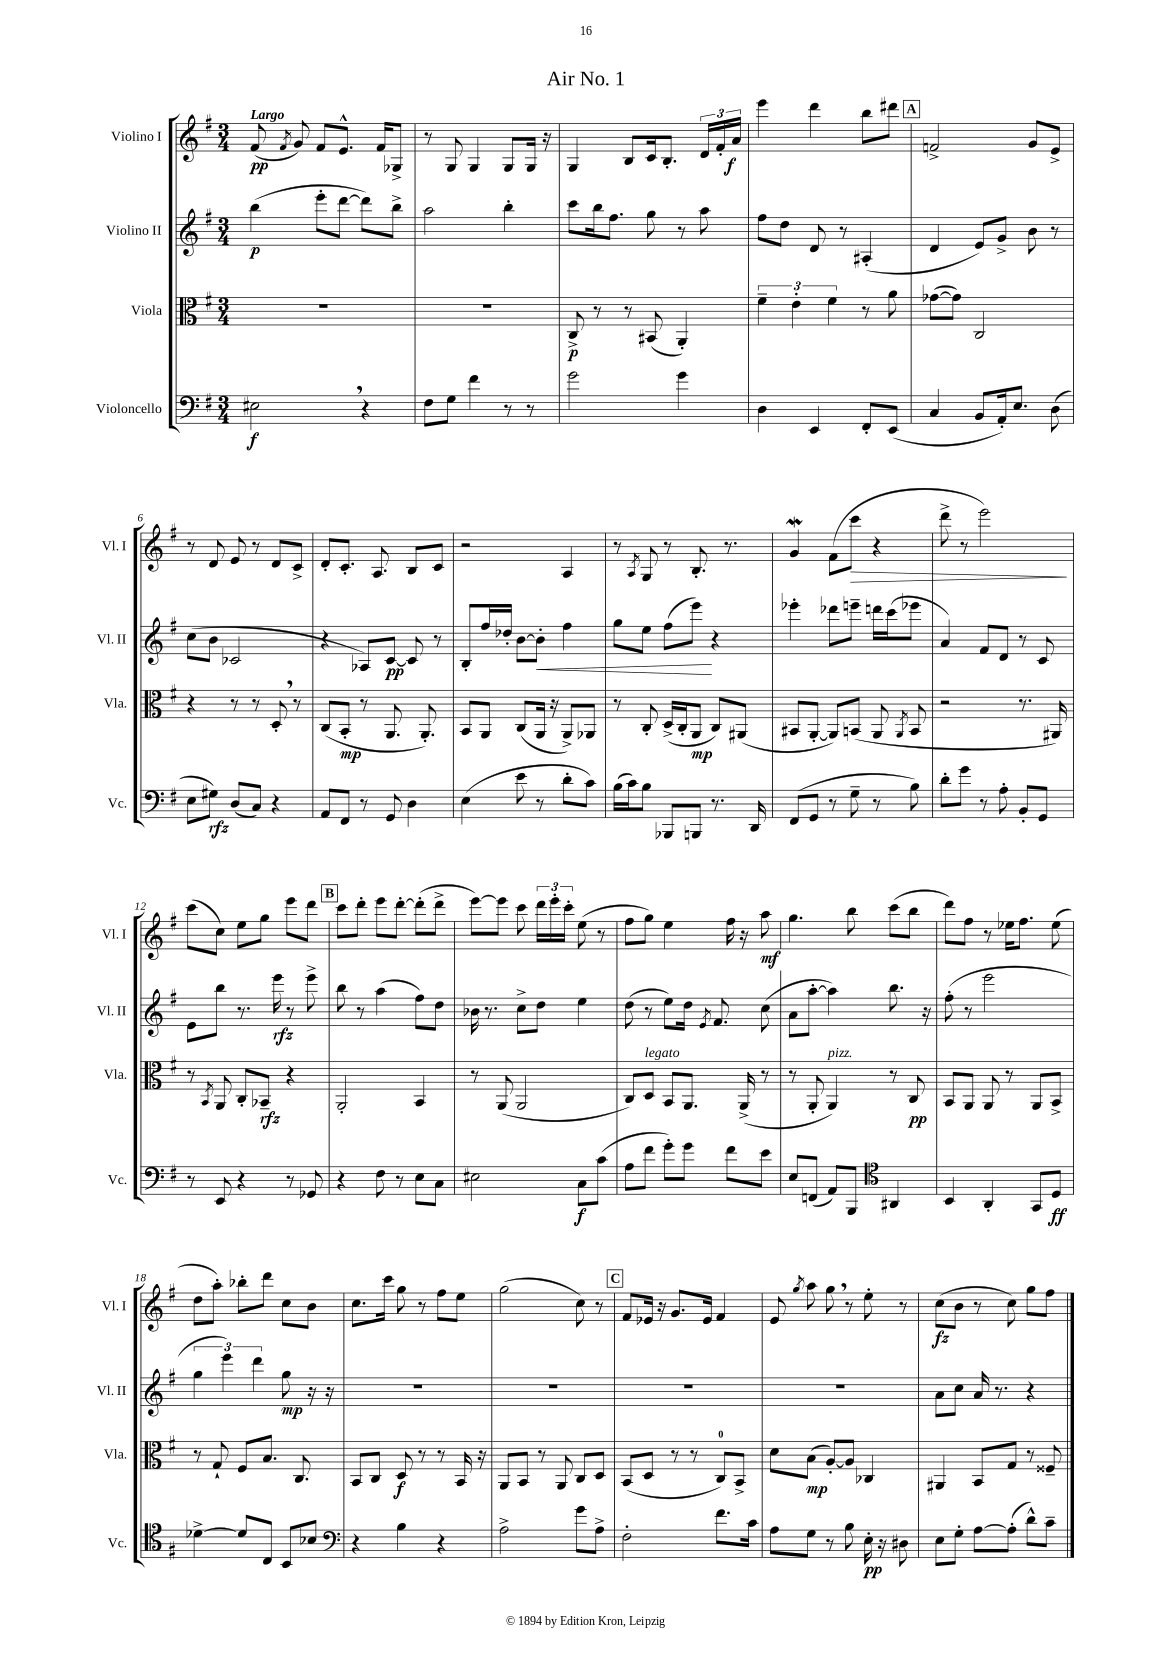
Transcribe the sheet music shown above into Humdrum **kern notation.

**kern	**dynam	**kern	**dynam	**kern	**dynam	**kern	**dynam
*part4	*part4	*part3	*part3	*part2	*part2	*part1	*part1
*staff4	*staff4	*staff3	*staff3	*staff2	*staff2	*staff1	*staff1
*I"Violoncello	*	*I"Viola	*	*I"Violino II	*	*I"Violino I	*
*I'Vc.	*	*I'Vla.	*	*I'Vl. II	*	*I'Vl. I	*
*clefF4	*	*clefC3	*	*clefG2	*	*clefG2	*
*k[f#]	*	*k[f#]	*	*k[f#]	*	*k[f#]	*
*M3/4	*	*M3/4	*	*M3/4	*	*M3/4	*
=1	=1	=1	=1	=1	=1	=1	=1
!	!	!	!	!	!	!LO:TX:a:B:t=Largo	!
2E#X,\	f	2.r	.	(4bb\	p	(8f#/	pp
.	.	.	.	.	.	8qf#/	.
.	.	.	.	.	.	8g/)	.
.	.	.	.	8eee'\L	.	8f#/L	.
.	.	.	.	[8ddd\J	.	8.e^^/J	.
4r	.	.	.	8ddd\L])	.	.	.
.	.	.	.	.	.	16f#/KL	.
.	.	.	.	8bb^\J	.	8G-X^/J	.
=2	=2	=2	=2	=2	=2	=2	=2
8F#\L	.	2.r	.	2aa\	.	8r	.
8G\J	.	.	.	.	.	8G/	.
4f#\	.	.	.	.	.	4G/	.
8r	.	.	.	4bb'\	.	8G/L	.
8r	.	.	.	.	.	16G/Jk	.
.	.	.	.	.	.	16r	.
=3	=3	=3	=3	=3	=3	=3	=3
2g\	.	8C^/	p	8ccc\L	.	4G/	.
.	.	8r	.	16bb\k	.	.	.
.	.	.	.	8.ff#\J	.	.	.
.	.	8r	.	.	.	8B/L	.
.	.	(8BB#X/	.	8gg\	.	16c/k	.
.	.	.	.	.	.	8.B'/J	.
4g\	.	4AA'/)	.	8r	.	.	.
.	.	.	.	8aa\	.	24d/LL	.
.	.	.	.	.	.	24f#'/	.
.	.	.	.	.	.	24a/JJ	f
=4	=4	=4	=4	=4	=4	=4	=4
4D\	.	6f#~\	.	8ff#\L	.	4eee\	.
.	.	.	.	8dd\J	.	.	.
.	.	6e'\	.	.	.	.	.
4EE/	.	.	.	8d/	.	4ddd\	.
.	.	6f#\	.	.	.	.	.
.	.	.	.	8r	.	.	.
8FF#'/L	.	8r	.	(4A#X'/	.	8bb\L	.
(8EE/J	.	8a\	.	.	.	8ddd#X\J	.
!!LO:REH:place=s1:t=A
=5	=5	=5	=5	=5	=5	=5	=5
4C/	.	([8g-X\L	.	4d/	.	2fn^/	.
.	.	8g-\J])	.	.	.	.	.
8BB/L	.	2C/	.	8e/L)	.	.	.
16AA'/k)	.	.	.	8g^/J	.	.	.
8.E/J	.	.	.	.	.	.	.
.	.	.	.	8b\	.	8g/L	.
(8D\	.	.	.	8r	.	8e^/J	.
!!LO:LB:g=z
=6	=6	=6	=6	=6	=6	=6	=6
8E\L	.	4r	.	(8cc\L	.	8r	.
8G#X\J)	rfz	.	.	8b\J	.	8d/	.
(8D/L	.	8r	.	2c-X/	.	8e/	.
8C/J)	.	8r	.	.	.	8r	.
4r	.	8D',/	.	.	.	8d/L	.
.	.	8r	.	.	.	8c^/J	.
=7	=7	=7	=7	=7	=7	=7	=7
8AA/L	.	(8C/L	.	4r	.	8d'/L	.
8FF#/J	.	8BB'/J	mp	.	.	8.c'/J	.
8r	.	8r	.	8A-X/L)	.	.	.
.	.	.	.	.	.	8.A/	.
8GG/	.	8.AA/	.	[8c/J	pp	.	.
4D\	.	.	.	8c/]	.	8B/L	.
.	.	8.AA'/)	.	.	.	.	.
.	.	.	.	8r	.	8c/J	.
=8	=8	=8	=8	=8	=8	=8	=8
(4E\	.	8BB/L	.	8B'/L	.	2r	.
.	.	8AA/J	.	16ff#/L	.	.	.
.	.	.	.	16dd-X'/JJ	.	.	.
8e\	.	(8C/L	.	[8b\L	.	.	.
!	!	!	!	!	!LO:HP:b	!	!
8r	.	16AA/Jk	.	8b'\J]	<	.	.
.	.	16r	.	.	.	.	.
8d'\L	.	8AA^/L)	.	4ff#\	.	4A/	.
8c\J)	.	8AA-X/J	.	.	.	.	.
=9	=9	=9	=9	=9	=9	=9	=9
(16B\LL	.	8r	.	8gg\L	.	8r	.
16c\J)	.	.	.	.	.	.	.
.	.	.	.	.	.	8qA/	.
8B\J	.	8C'/	.	8ee\J	.	8G/	.
8BBB-X/L	.	(16D^/LL	.	(8ff#\L	.	8r	.
.	.	16C'/J	.	.	.	.	.
8BBBn/J	.	8AA/J	mp	8eee\J)	.	8.B'/	.
8.r	.	8C/L)	.	4r	[	.	.
.	.	.	.	.	.	8.r	.
.	.	(8AA#X/J	.	.	.	.	.
16DD/	.	.	.	.	.	.	.
=10	=10	=10	=10	=10	=10	=10	=10
(8FF#/L	.	8BB#X/L	.	4eee-X'\	.	4gw/	.
8GG/J	.	[8AA'/J	.	.	.	.	.
8r	.	8AA/L])	.	8ddd-X\L	.	(8f#\L	.
!	!	!	!	!	!	!	!LO:HP:b
8G~\	.	(8BBn/J	.	8eeen~\J	.	8ccc\J	>
8r	.	8AA/	.	16dddn\LL	.	4r	.
.	.	.	.	(16ccc\J	.	.	.
.	.	8qAA/	.	.	.	.	.
8B\)	.	8BB/	.	8eee-X\J	.	.	.
=11	=11	=11	=11	=11	=11	=11	=11
8d'\L	.	2r	.	4a/)	.	8ddd^\	.
8g\J	.	.	.	.	.	8r	.
8r	.	.	.	8f#/L	.	2eee\)	.
8A'\	.	.	.	8d/J	.	.	.
8BB'/L	.	8.r	.	8r	.	.	.
8GG/J	.	.	.	8c/	.	.	.
.	.	16AA#X/)	.	.	.	.	.
.	.	.	.	.	.	.	]
!!LO:LB:g=z
=12	=12	=12	=12	=12	=12	=12	=12
8r	.	8r	.	8e\L	.	(8ccc\L	.
.	.	8qBB/	.	.	.	.	.
8EE/	.	8AA/	.	8bb\J	.	8cc\J)	.
4r	.	8C'/L	.	8.r	.	8ee\L	.
.	.	8BB-X~/J	rfz	.	.	8gg\J	.
.	.	.	.	16eee\	rfz	.	.
8r	.	4r	.	8r	.	8eee\L	.
8GG-X/	.	.	.	8eee^\	.	8ddd\J	.
!!LO:REH:place=s1:t=B
=13	=13	=13	=13	=13	=13	=13	=13
4r	.	2AA'/	.	8bb\	.	8ccc\L	.
.	.	.	.	8r	.	8ddd'\J	.
8F#\	.	.	.	(4aa\	.	8eee\L	.
8r	.	.	.	.	.	[8ddd'\J	.
8E\L	.	4BB/	.	8ff#\L)	.	(8ddd'\L]	.
8C\J	.	.	.	8dd\J	.	8ddd^\J	.
=14	=14	=14	=14	=14	=14	=14	=14
2E#X\	.	8r	.	16b-X\	.	[8eee\L)	.
.	.	.	.	8.r	.	.	.
.	.	(8AA/	.	.	.	8eee\J]	.
.	.	2AA/	.	8cc^\L	.	8ccc\	.
.	.	.	.	8dd\J	.	24ddd\LL	.
.	.	.	.	.	.	24eee'\	.
.	.	.	.	.	.	24ccc'\JJ	.
8C\L	f	.	.	4ee\	.	(8ee\	.
(8c\J	.	.	.	.	.	8r	.
=15	=15	=15	=15	=15	=15	=15	=15
8A\L	.	8C/L)	.	(8dd\	.	8ff#\L	.
!	!	!LO:TX:a:i:t=legato	!	!	!	!	!
8f#\J	.	8D/J	.	8r	.	8gg\J)	.
8g'\L)	.	8BB/L	.	8ee\L)	.	4ee\	.
8g\J	.	8.AA/J	.	16dd\Jk	.	.	.
.	.	.	.	8qe/	.	.	.
.	.	.	.	8.f#/	.	.	.
8f#\L	.	.	.	.	.	16ff#\	.
.	.	(16AA^/	.	.	.	16r	.
8e\J	.	8r	.	(8cc\	.	8aa\	mf
=16	=16	=16	=16	=16	=16	=16	=16
8E/L	.	8r	.	8a\L	.	4.gg\	.
(8FFn/J	.	8AA'/	.	[8aa'\J	.	.	.
!	!	!LO:TX:a:i:t=pizz.	!	!	!	!	!
8AA/L)	.	4AA/)	.	4aa\])	.	.	.
8BBB/J	.	.	.	.	.	8bb\	.
*clefC4	*	*	*	*	*	*	*
4AA#X/	.	8r	.	8.bb\	.	(8ccc\L	.
.	.	8C/	pp	.	.	8bb\J	.
.	.	.	.	16r	.	.	.
=17	=17	=17	=17	=17	=17	=17	=17
4BB/	.	8BB/L	.	(8ff#'\	.	8ddd\L)	.
.	.	8AA/J	.	8r	.	8ff#\J	.
4AA'/	.	8AA/	.	2eee\	.	8r	.
.	.	8r	.	.	.	16ee-X\KL	.
.	.	.	.	.	.	8.ff#\J	.
8GG/L	.	8AA/L	.	.	.	.	.
8D/J	ff	8BB^/J	.	.	.	(8ee-\	.
!!LO:LB:g=z
=18	=18	=18	=18	=18	=18	=18	=18
[4d-X^\	.	8r	.	6gg\	.	8dd\L	.
.	.	8G`/	.	.	.	8aa'\J)	.
.	.	.	.	6eee\)	.	.	.
8d-/L]	.	8F#/L	.	.	.	8bb-X'\L	.
.	.	.	.	6ddd\	.	.	.
8C/J	.	8.B/J	.	.	.	8ddd\J	.
8BB/L	.	.	.	8gg\	mp	8cc\L	.
.	.	8.C/	.	.	.	.	.
8B-X/J	.	.	.	16r	.	8b\J	.
.	.	.	.	16r	.	.	.
=19	=19	=19	=19	=19	=19	=19	=19
*clefF4	*	*	*	*	*	*	*
4r	.	8BB/L	.	2.r	.	8.cc\L	.
.	.	8C/J	.	.	.	.	.
.	.	.	.	.	.	16ccc\Jk	.
4B\	.	8D/	f	.	.	8gg\	.
.	.	8r	.	.	.	8r	.
4r	.	8r	.	.	.	8ff#\L	.
.	.	16BB/	.	.	.	8ee\J	.
.	.	16r	.	.	.	.	.
=20	=20	=20	=20	=20	=20	=20	=20
2A^\	.	8AA/L	.	2.r	.	(2gg\	.
.	.	8BB/J	.	.	.	.	.
.	.	8r	.	.	.	.	.
.	.	8AA/	.	.	.	.	.
8g\L	.	8C/L	.	.	.	8cc\)	.
8A^\J	.	8D/J	.	.	.	8r	.
!!LO:REH:place=s1:t=C
=21	=21	=21	=21	=21	=21	=21	=21
2F#'\	.	(8BB/L	.	2.r	.	8f#/L	.
.	.	8D/J	.	.	.	16e-X/Jk	.
.	.	.	.	.	.	16r	.
.	.	8r	.	.	.	8.g/L	.
.	.	8r	.	.	.	.	.
.	.	.	.	.	.	16e-/Jk	.
8.f#\L	.	8C/L)	.	.	.	4f#/	.
.	.	8BB^/J	.	.	.	.	.
16c\Jk	.	.	.	.	.	.	.
=22	=22	=22	=22	=22	=22	=22	=22
8A\L	.	8d\L	.	2.r	.	8e/	.
.	.	.	.	.	.	8qgg/	.
8G\J	.	(8B\J	mp	.	.	8aa\	.
8r	.	[8A'/L)	.	.	.	8gg,\	.
8B\	.	8A/J]	.	.	.	8r	.
16E'\	pp	4C-X/	.	.	.	8ee'\	.
16r	.	.	.	.	.	.	.
8D#X\	.	.	.	.	.	8r	.
=23	=23	=23	=23	=23	=23	=23	=23
8E\L	.	4AA#X/	.	8a\L	.	(8cc\L	fz
8G'\J	.	.	.	8cc\J	.	8b\J	.
[8A\L	.	8BB/L	.	16a/	.	8r	.
.	.	.	.	8.r	.	.	.
(8A'\J]	.	8G/J	.	.	.	8cc\)	.
8d^^\L)	.	8r	.	4r	.	8gg\L	.
8c~\J	.	8F##X~/	.	.	.	8ff#\J	.
==	==	==	==	==	==	==	==
*-	*-	*-	*-	*-	*-	*-	*-
